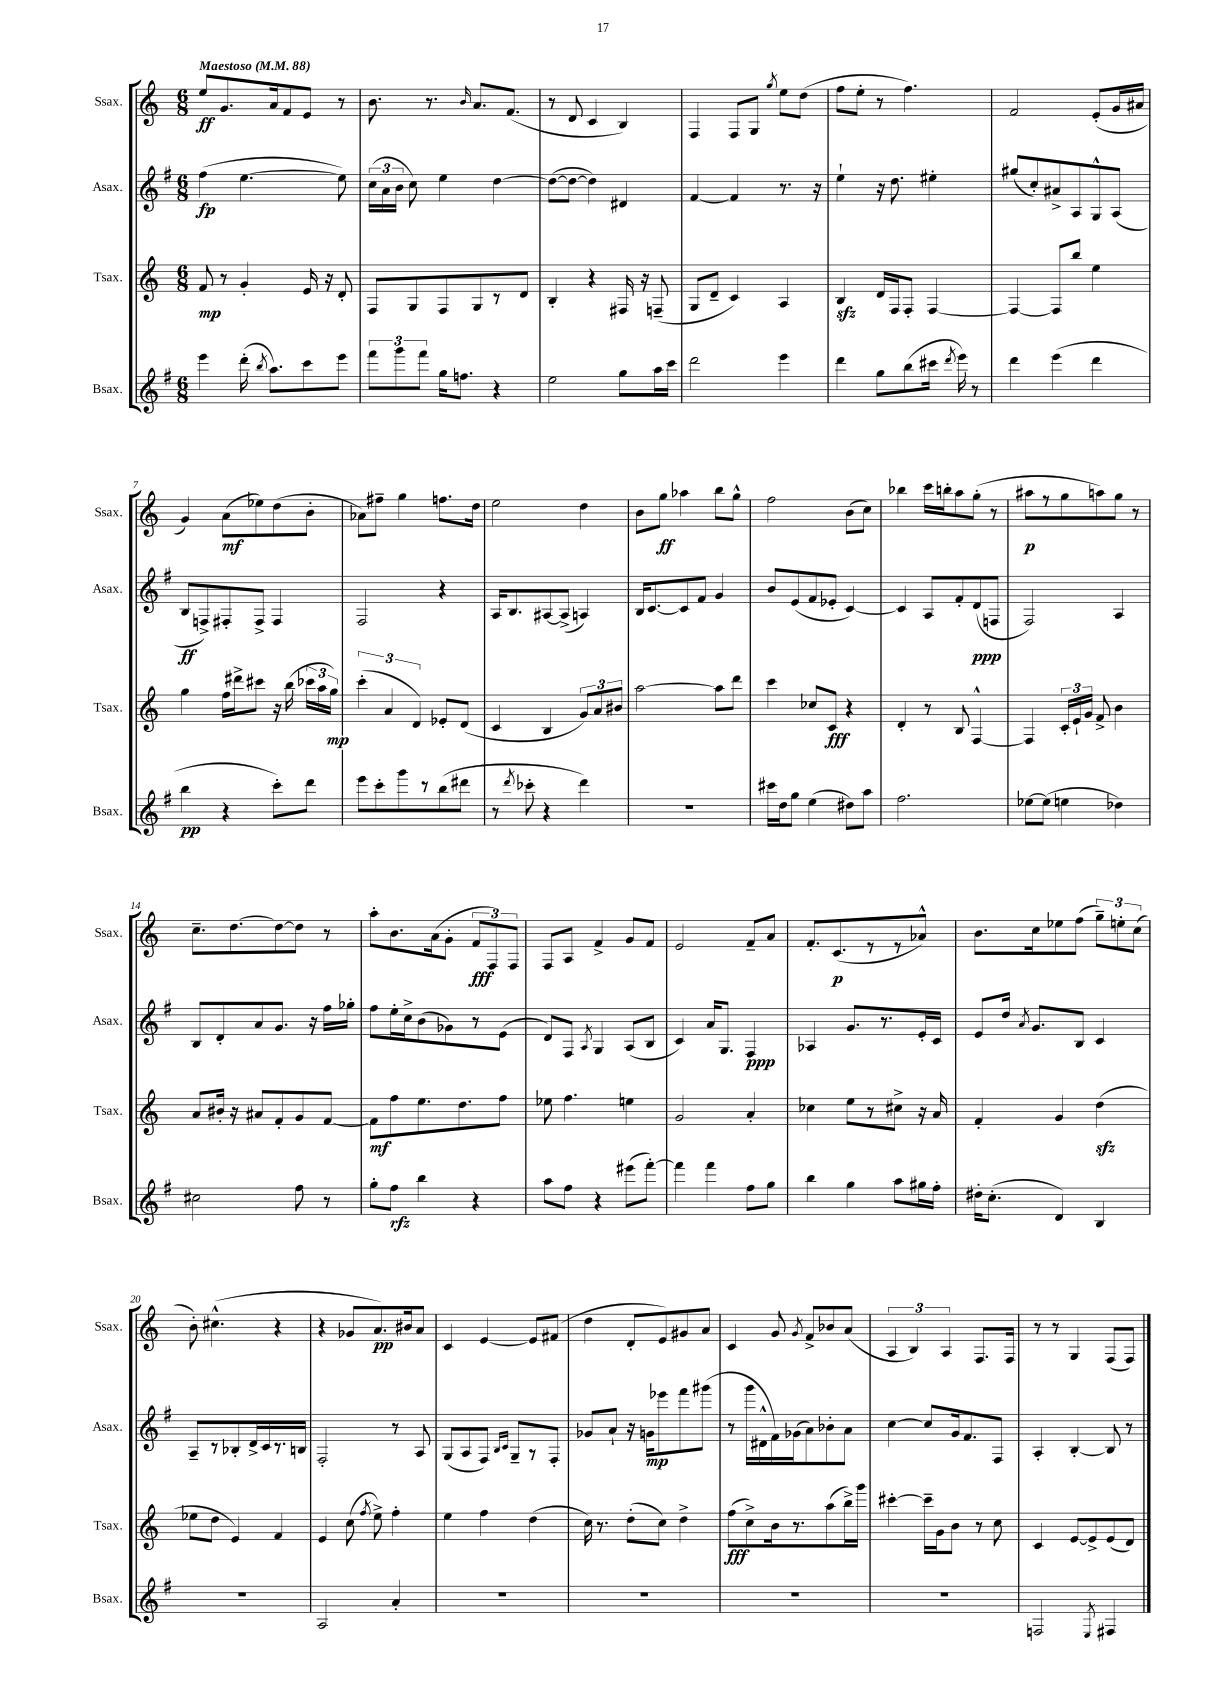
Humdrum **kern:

**kern	**kern	**kern	**kern
*staff4	*staff3	*staff2	*staff1
*clefG2	*clefG2	*clefG2	*clefG2
*k[f#]	*k[]	*k[f#]	*k[]
*M6/8	*M6/8	*M6/8	*M6/8
*MM88	*MM88	*MM88	*MM88
4eee\	8f/	(4ff#\	8ee/L
.	8r	.	8.g/
(16ddd'\	4g'/	[4.ee\	.
8qbb/	.	.	.
8.aa\L)	.	.	16a/k
.	.	.	8f/
8ccc\	16e/	.	8e/J
.	16r	.	.
8eee\J	8d'/	8ee\])	8r
=	=	=	=
12fff#\L	8F/L	(24cc\LL	8.b\
.	.	24a\	.
12ggg\	.	24b\JJ	.
.	8G/	8cc\)	.
12fff#\J	.	.	.
.	.	.	8.r
16gg\LK	8F/	4ee\	.
8.ff\J	.	.	.
.	.	.	16qqb/
.	8G/	.	8.a/L
4r	8r	[4dd\	.
.	.	.	(8.f/J
.	8d/J	.	.
=	=	=	=
2ee\	4B'/	(8dd\_L	8r
.	.	8dd\_J	8d/
.	4r	4dd\])	4c/
8gg\L	16F#/	4d#/	4B/)
.	16r	.	.
16aa\L	(8F~/	.	.
16ccc\JJ	.	.	.
=	=	=	=
2ddd\	8G/L	[4f#/	4F/
.	8d~/J	.	.
.	4c/)	4f#/]	8F/L
.	.	.	8G/J
.	.	.	8qgg/
4eee\	4A/	8.r	8ee\L
.	.	.	(8dd\J
.	.	16r	.
=	=	=	=
4ddd\	4B/	4ee`\	8ff\L
.	.	.	8ee'\J
8gg\L	16d/LL	16r	8r
.	16F/J	8.dd\	.
(8bb\	8F'/J	.	4.ff\)
16ccc#\Jk	[4F/	4ee#'\	.
8qddd/	.	.	.
16eee\)	.	.	.
8r	.	.	.
=	=	=	=
4ddd\	4F/_	(8gg#/L	2f/
.	.	8cc'/)	.
(4eee\	8F/]L	8a#^/	.
.	8bb/J	8A/	.
4ddd\	4ee\	8G^^/	(8e'/L
.	.	(8A/J	16g/L
.	.	.	16a#/JJ
=	=	=	=
4bb\	4gg\	8B/L	4g/)
.	.	8F^/)	.
4r	16ff\LL	8F#'/	(8a\L
.	16ddd#^\J	.	.
.	8ccc#\J	8F#^/J	8ee-\)
8ccc'\L)	16r	4F#/	(8dd\
.	(16bb\	.	.
8ddd\J	24ccc-\LL	.	8b'\J
.	24aa\	.	.
.	24gg\JJ)	.	.
=	=	=	=
8eee\L	(6ccc'\	2F#/	8a-\L)
8ccc'\	.	.	8ff#~\J
.	6a/	.	.
8ggg\	.	.	4gg\
.	6d/)	.	.
8r	.	.	.
(8bb\	8e-'/L	4r	8.ff\L
8ddd#\J	(8d/J	.	.
.	.	.	16dd\Jk
=	=	=	=
8r	4c/	16A/LK	2ee\
.	.	8.B/	.
8qddd/	.	.	.
8ccc-'\	.	.	.
4r	4B/	[8A#/	.
.	.	(8A#^/]J	.
4ddd\)	12g/L)	4A/)	4dd\
.	12a/	.	.
.	12b#/J	.	.
=	=	=	=
2.r	[2aa\	16B/LK	8b\L
.	.	[8.c/	.
.	.	.	8gg\J
.	.	8c/]	4aa-\
.	.	8f#/J	.
.	8aa\]L	4g/	8bb\L
.	8ddd\J	.	8gg^^\J
=	=	=	=
16ccc#\LL	4ccc\	8b/L	2ff\
16dd\J	.	.	.
8gg\J	.	(8e/	.
(4ee\	8cc-/L	8f#/	.
.	8c/J	8e-'/J	.
8dd#\L)	4r	[4c/)	(8b\L
8aa\J	.	.	8cc\J)
=	=	=	=
2.ff#\	4d'/	4c/]	4bb-\
.	8r	8A/L	16ccc\LL
.	.	.	16bb'\J
.	8B/	8f#'/	8aa\
.	[4F^^/	(8d/	(8gg'\J
.	.	8F/J	8r
=	=	=	=
[8ee-\L	4F/]	2F#/)	8aa#\L
(8ee-\]J	.	.	8r
4ee\	24c'/LL	.	8gg\
.	24e`/	.	.
.	24g/JJ	.	.
.	8f^/	.	8aa\)
4dd-\)	4b\	4A/	8gg\J
.	.	.	8r
=	=	=	=
2cc#\	8a/L	8B/L	8.cc~\L
.	16b#'/Jk	8d'/	.
.	16r	.	[8.dd\
.	8a#/L	8a/	.
.	8f'/	8.g/J	8dd\_
8ff#\	8g/	.	8dd\]J
.	.	16r	.
8r	[8f/J	16ff#\LL	8r
.	.	16gg-'\JJ	.
=	=	=	=
8gg'\L	8f\]L	8ff#\L	8aa'\L
8ff#\J	8ff\	16ee'\L	8.b\
.	.	16cc^\J	.
4bb\	8.ee\	(8b\	.
.	.	.	(16a\k
.	.	8g-\)	8g'\J
.	8.dd\	.	.
4r	.	8r	12f/L
.	.	.	12F/)
.	8ff\J	(8e\J	.
.	.	.	12F/J
=	=	=	=
8aa\L	8ee-\	8d/L)	8F/L
8ff#\J	4.ff\	8F#/J	8A/J
.	.	8qA/	.
4r	.	4G/	4f^/
(8eee#\L	4ee\	(8A/L	8g/L
[8fff#'\J)	.	8B/J	8f/J
=	=	=	=
4fff#\]	2g/	4c/)	2e/
4fff#\	.	16a/LK	.
.	.	8.G/J	.
8ff#\L	4a'/	4F#/	8f~/L
8gg\J	.	.	8a/J
=	=	=	=
4bb\	4cc-\	4A-/	8.f'/L
.	.	.	(8.c/
4gg\	8ee\L	8.g/L	.
.	8r	.	8r
.	.	8.r	.
8aa\L	8cc#^\J	.	8r
16gg#\L	16r	16e'/L	8a-^^/J)
16ff#'\JJ	16a/	16c/JJ	.
=	=	=	=
16dd#'\LK	4f'/	8e/L	8.b\L
(8.cc'\J	.	.	.
.	.	16dd/Jk	.
.	.	8qa/	.
.	.	8.g/L	16cc\k
4d/)	4g/	.	8ee-\
.	.	8B/J	(8ff\J
4B/	(4dd\	4c/	12gg~\L)
.	.	.	12ee'\
.	.	.	(12cc\J
=	=	=	=
2.r	8ee-\L	8A~/L	8b'\)
.	8dd\J	8r	(4.cc#^^\
.	4e/)	8B-'/	.
.	.	16d^/L	.
.	.	16c/	.
.	4f/	8.r	4r
.	.	16B/JJ	.
=	=	=	=
2A/	4e/	2F#'/	4r
.	(8cc\	.	8g-/L
.	8qff/	.	.
.	8ee^\)	.	8.a/)
4a'/	4ff'\	8r	.
.	.	.	16b#/k
.	.	8A/	8a/J
=	=	=	=
2.r	4ee\	(8G/L	4c/
.	.	8A/	.
.	4ff\	8F#/J)	[4e/
.	.	16qqB/LL	.
.	.	16qqc/JJ	.
.	.	8G~/L	.
.	(4dd\	8r	8e/]L
.	.	8F#'/J	(8f#/J
=	=	=	=
2.r	16cc\)	8g-/L	4dd\
.	8.r	.	.
.	.	8a`/J	.
.	(8dd'\L	16r	8d'/L
.	.	16g\LK	.
.	8cc\J)	8eee-\	8e/)
.	4dd^\	8fff#\	8g#/
.	.	(8ggg#\J	8a/J
=	=	=	=
2.r	(8ff\L	8r	4c/
.	8cc^\)	16ggg\LL	.
.	.	16d#^^\	.
.	16b\k	16f#\)	8g/
.	8.r	(16g-\J	.
.	.	.	8qg/
.	.	8a\)	8f^/L
.	(8aa\	8b-'\	8b-/
.	16bb^\L)	8a\J	(8a/J
.	16ggg\JJ	.	.
=	=	=	=
2.r	[4ccc#'\	[4cc\	6A/
.	.	.	6B/)
.	16ccc#~\]LL	8cc/]L	.
.	16g\J	.	.
.	.	.	6A/
.	8b\J	16g/k	.
.	.	8.f#/	.
.	8r	.	8.F/L
.	8cc\	8F#/J	.
.	.	.	16F/Jk
=	=	=	=
2F/	4c/	4A'/	8r
.	.	.	8r
.	[8e/L	[4B'/	4G/
.	8e^/]	.	.
8qE/	.	.	.
4F#/	(8e/	8B/]	(8F/L
.	8d/J)	8r	8F/J)
==	==	==	==
*-	*-	*-	*-
